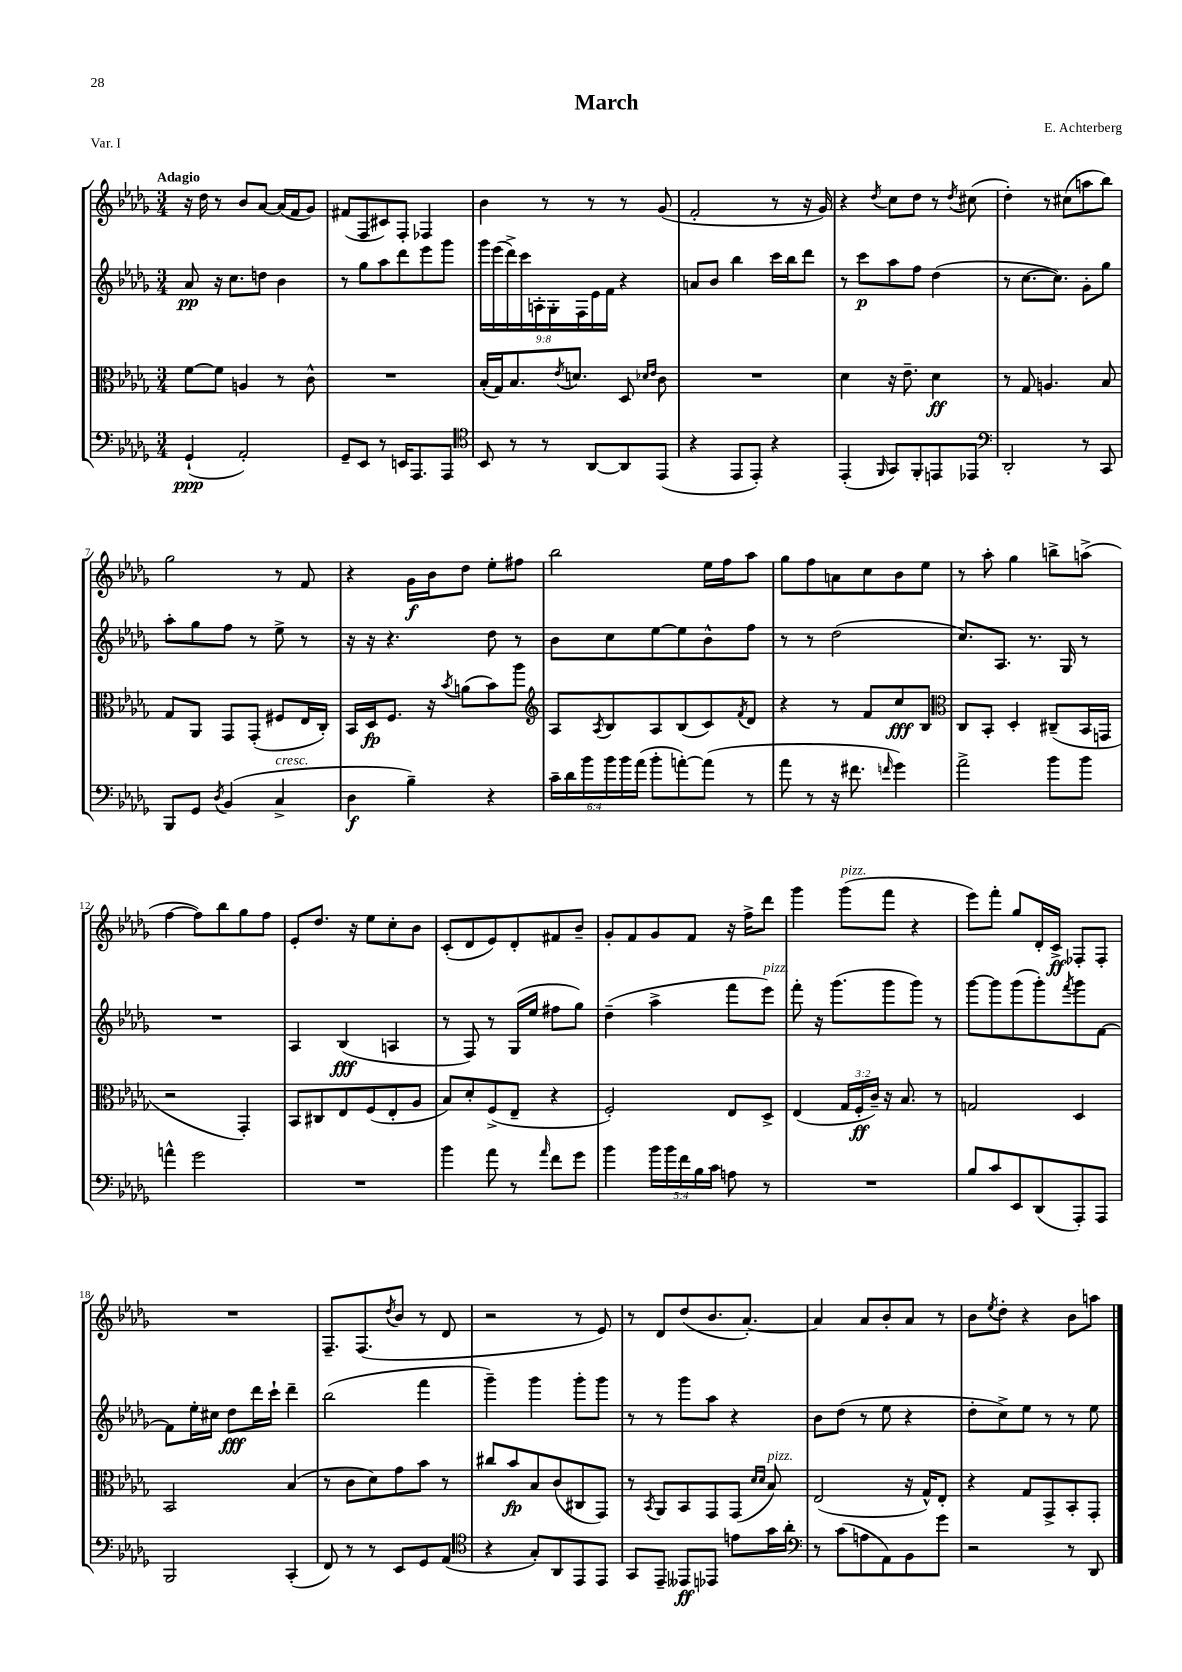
\header { title = "March" composer = "E. Achterberg" piece = "Var. I" }
<<
\new StaffGroup <<
\new Staff = "s0" {
    \clef treble \key des \major \numericTimeSignature \time 3/4 \tempo "Adagio"
    r16 des''16 r8 bes'8 aes'8~ aes'16( f'16 ges'8) |
    fis'8( f8 cis'8) f8-. fes4 |
    bes'4 r8 r8 r8 ges'8( |
    f'2-. r8 r16 ges'16) |
    r4 \acciaccatura { des''8 } c''8 des''8 r8 \acciaccatura { des''8 } cis''8( |
    des''4-.) r8 cis''8( a''8 bes''8) |
    ges''2 r8 f'8 |
    r4 ges'16\f bes'16 des''8 ees''8-. fis''8 |
    bes''2 ees''16 f''16 aes''8 |
    ges''8 f''8 a'8 c''8 bes'8 ees''8 |
    r8 aes''8-. ges''4 b''8-> a''8->( |
    f''4~ f''8) bes''8 ges''8 f''8 |
    ees'8-. des''8. r16 ees''8 c''8-. bes'8 |
    c'8-.( des'8 ees'8) des'8-. fis'8 bes'8-- |
    ges'8-. f'8 ges'8 f'8 r16 f''16-> des'''8 |
    ges'''4 ges'''8^\markup { \italic "pizz." }( f'''8 r4 |
    ees'''8) f'''8-. ges''8 des'16-. c'16->\ff fes8-. fes8-. |
    R2. |
    f8.-- f8.( \acciaccatura { des''8 } bes'8 r8 des'8 |
    r2 r8 ees'8) |
    r8 des'8 des''8( bes'8. aes'8.~-.) |
    aes'4 aes'8 bes'8-. aes'8 r8 |
    bes'8 \acciaccatura { ees''8 } des''8-. r4 bes'8 a''8 \bar "|." |
}
\new Staff = "s1" {
    \clef treble \key des \major \numericTimeSignature \time 3/4 \override Staff.TupletNumber.text = #tuplet-number::calc-fraction-text
    aes'8\pp r16 c''8. d''8 bes'4 |
    r8 ges''8 aes''8 des'''8 ees'''8 ges'''8 |
    \tuplet 9/8 { ges'''16 ees'''16( des'''16->) c'''16 a16-. ges16-. f16 ees'16 f'16 } r4 |
    a'8 bes'8 bes''4 c'''16 bes''16 des'''8 |
    r8 c'''8\p aes''8 f''8 des''4( |
    r8 c''8.~ c''8.) ges'8-. ges''8 |
    aes''8-. ges''8 f''8 r8 ees''8-> r8 |
    r16 r16 r4. des''8 r8 |
    bes'8 c''8 ees''8~ ees''8 bes'8-^ f''8 |
    r8 r8 des''2( |
    c''8.) aes8. r8. ges16 r8 |
    R2. |
    aes4 bes4\fff( a4 |
    r8 f8) r8 ges16( ees''16 fis''8 ges''8) |
    des''4--( aes''4-> f'''8 ees'''8^\markup { \italic "pizz." }) |
    f'''8-. r16 ges'''8.( ges'''8 ges'''8) r8 |
    ges'''8~ ges'''8 ges'''8( ges'''8-.) \acciaccatura { f'''8 } ges'''8 f'8~ |
    f'8 ees''16-. cis''16 des''8\fff des'''16 c'''16-! des'''4-- |
    bes''2( f'''4 |
    ges'''4--) ges'''4 ges'''8-. ges'''8 |
    r8 r8 ges'''8 aes''8 r4 |
    bes'8 des''8( r8 ees''8 r4 |
    des''8-. c''8->) ees''8 r8 r8 ees''8 \bar "|." |
}
\new Staff = "s2" {
    \clef alto \key des \major \numericTimeSignature \time 3/4 \override Staff.TupletNumber.text = #tuplet-number::calc-fraction-text
    f'8~ f'8 a4 r8 c'8-^ |
    R2. |
    bes16-.( ges16) bes8. \acciaccatura { ees'8 } d'8. des8 \grace { des'16 ees'16 } c'8 |
    R2. |
    des'4 r16 ees'8.-- des'4\ff |
    r8 ges8 a4. bes8 |
    ges8 aes,8 ges,8 ges,8-.( fis8 ees16 c16-.) |
    bes,16 des16\fp f8. r16 \acciaccatura { bes'8 } a'8( bes'8) aes''8 |
    \clef treble aes8 \acciaccatura { aes8 } bes8 aes8 bes8( c'8) \acciaccatura { f'8 } des'8 |
    r4 r8 f'8 c''8\fff bes8 |
    \clef alto c8 bes,8-. des4-. cis8--( bes,16 g,16 |
    r2 ges,4-.) |
    bes,8 cis8 ees8 f8( ees8-. aes8 |
    bes8) des'8-. f8->( ees8-- r4 |
    f2-.) ees8 des8-> |
    ees4( \tuplet 3/2 { ges16 f16-.\ff c'16--) } r16 bes8. r8 |
    g2 des4 |
    bes,2 bes4( |
    r8 c'8 des'8) ges'8 bes'8 r8 |
    cis''8 bes'8\fp bes8 c'8( cis8 ges,8) |
    r8 \acciaccatura { bes,8 } aes,8 bes,8 ges,8 ges,8( \grace { des'16 des'16 } bes8^\markup { \italic "pizz." }) |
    ees2( r16 ges16-^) ees8-. |
    r4 ges8 ges,8-> bes,8-. ges,8-. \bar "|." |
}
\new Staff = "s3" {
    \clef bass \key des \major \numericTimeSignature \time 3/4 \override Staff.TupletNumber.text = #tuplet-number::calc-fraction-text
    ges,4-!\ppp( aes,2-.) |
    ges,8-- ees,8 r8 e,16 aes,,8. aes,,8 |
    \clef tenor bes,8 r8 r8 aes,8~ aes,8 ees,8( |
    r4 ees,8 ees,8-.) r4 |
    ees,4-.( \grace { f,16 } ges,8) f,8-. e,8 ees,8 |
    \clef bass des,2-. r8 c,8 |
    bes,,8 ges,8 \acciaccatura { des8 } bes,4( c4->^\markup { \italic "cresc." } |
    des4\f bes4--) r4 |
    \tuplet 6/4 { c'16-- des'16 bes'16 bes'16 bes'16 aes'16( } bes'8-. a'8~-.) a'8( r8 |
    aes'8 r8 r16 fis'8. \grace { f'16 } ges'4) |
    aes'2-> bes'8 bes'8 |
    a'4-^ ges'2 |
    R2. |
    bes'4 aes'8 r8 \grace { aes'16 } f'8 ges'8 |
    bes'4 \tuplet 5/4 { bes'16 bes'16 f'16 bes16 c'16 } a8 r8 |
    R2. |
    bes8 c'8 ees,8 des,8( aes,,8-.) aes,,8 |
    bes,,2 c,4-.( |
    f,8) r8 r8 ees,8 ges,8 aes,8( |
    \clef tenor r4 ges8-.) aes,8 ees,8 ees,8 |
    ges,8 ees,8-- eeses,8\ff ees,8 e'8 ges'16 aes'16-. |
    \clef bass r8 c'8( a8 aes,8) bes,8 ges'8 |
    r2 r8 des,8 \bar "|." |
}
>>
>>
